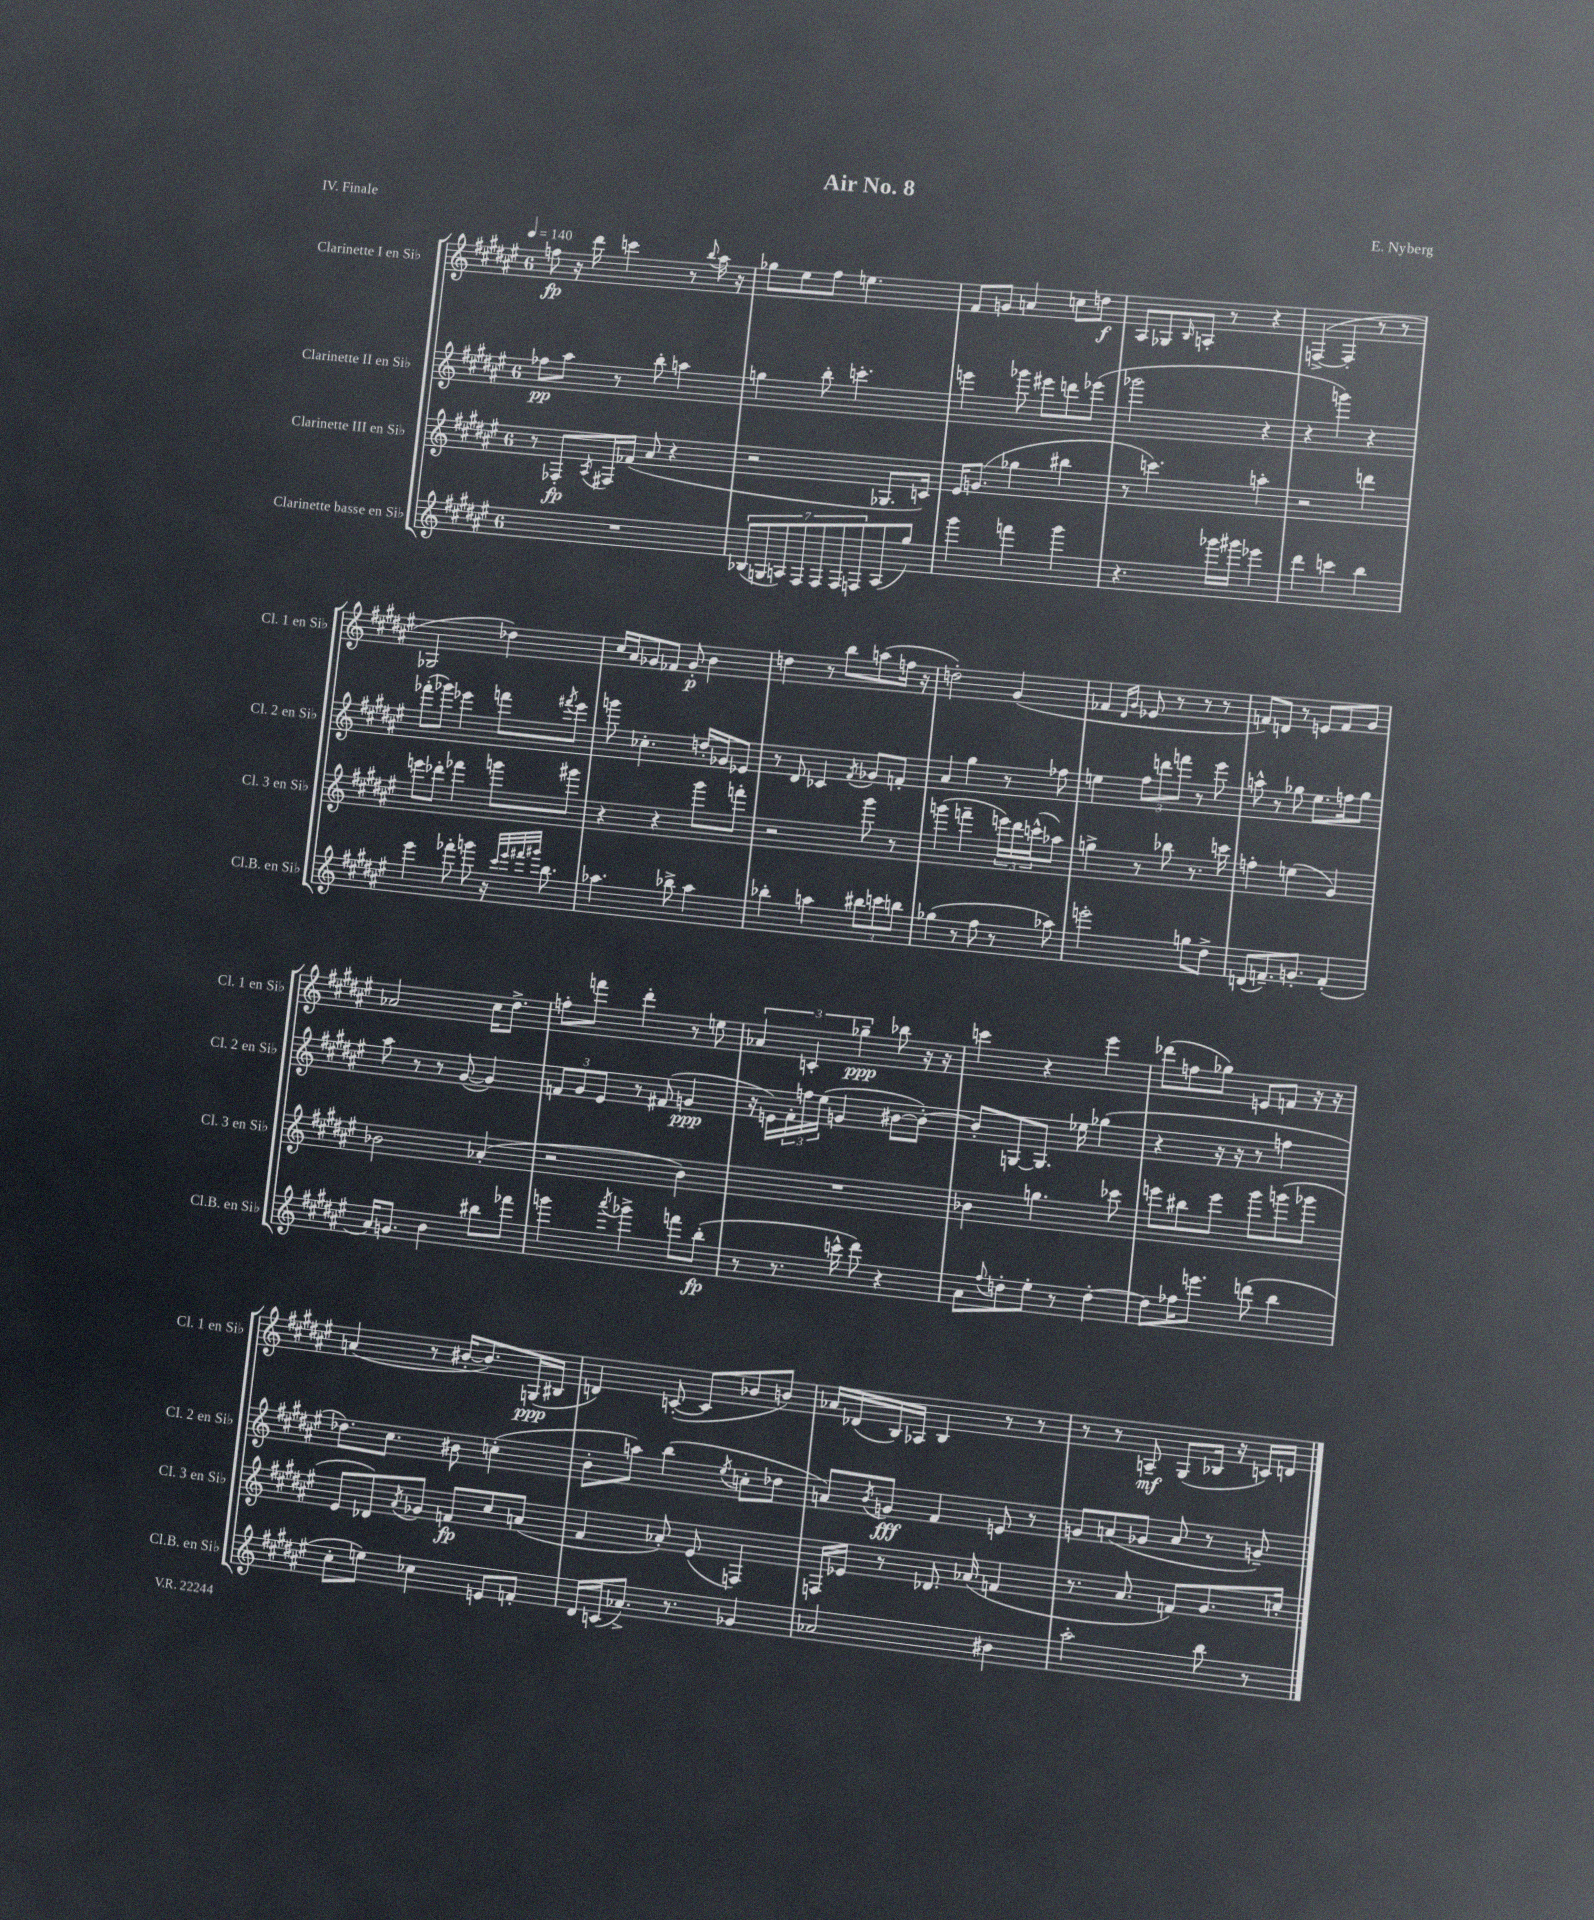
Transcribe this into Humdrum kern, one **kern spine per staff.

**kern	**dynam	**kern	**dynam	**kern	**dynam	**kern	**dynam
*part4	*part4	*part3	*part3	*part2	*part2	*part1	*part1
*staff4	*staff4	*staff3	*staff3	*staff2	*staff2	*staff1	*staff1
*I"Clarinette basse en Si♭	*	*I"Clarinette III en Si♭	*	*I"Clarinette II en Si♭	*	*I"Clarinette I en Si♭	*
*I'Cl.B. en Si♭	*	*I'Cl. 3 en Si♭	*	*I'Cl. 2 en Si♭	*	*I'Cl. 1 en Si♭	*
*clefG2	*	*clefG2	*	*clefG2	*	*clefG2	*
*k[f#c#g#d#a#e#]	*	*k[f#c#g#d#a#e#]	*	*k[f#c#g#d#a#e#]	*	*k[f#c#g#d#a#e#]	*
*M6/8	*	*M6/8	*	*M6/8	*	*M6/8	*
*MM140	*	*MM140	*	*MM140	*	*MM140	*
=1	=1	=1	=1	=1	=1	=1	=1
2.r	.	8r	.	8ff-X\L	pp	8ffn\	fp
.	.	8F-X'/L	fp	8aa#\J	.	16r	.
.	.	.	.	.	.	16ddd#\	.
.	.	8qA#/	.	.	.	.	.
.	.	16F#X/L	.	8r	.	4cccn\	.
.	.	(16f-X/JJ	.	.	.	.	.
.	.	8a#/	.	8bb'\	.	.	.
.	.	4r	.	4aan\	.	8r	.
.	.	.	.	.	.	8qqbb/	.
.	.	.	.	.	.	16aa#\	.
.	.	.	.	.	.	16r	.
=2	=2	=2	=2	=2	=2	=2	=2
(14B-X/L	.	2r	.	4ggn\	.	8gg-X\L	.
14Gn/	.	.	.	.	.	.	.
.	.	.	.	.	.	8ee#\	.
14An/)	.	.	.	.	.	.	.
14F#/	.	.	.	.	.	.	.
.	.	.	.	8bb'\	.	8ff#\J	.
14F#/	.	.	.	.	.	.	.
14F#/	.	.	.	.	.	.	.
.	.	.	.	4.cccn'\	.	4.een\	.
14Fn/	.	.	.	.	.	.	.
(8A/	.	8.G-X/L	.	.	.	.	.
8gg#/J)	.	.	.	.	.	.	.
.	.	16cn/Jk)	.	.	.	.	.
=3	=3	=3	=3	=3	=3	=3	=3
4ggg#\	.	16e#/KL	.	4eeen\	.	8f#/L	.
.	.	(8.gn/J	.	.	.	.	.
.	.	.	.	.	.	8gn/J	.
4fffn\	.	4gg-X\	.	8ggg-X\	.	4an/	.
.	.	.	.	8eee#X\L	.	.	.
4ggg#\	.	4bb#X\	.	8dddn\	.	8ccn\L	.
.	.	.	.	(8eee-X\J	.	8ddn\J	f
=4	=4	=4	=4	=4	=4	=4	=4
4.r	.	8r	.	2ggg-X\	.	8A#/L	.
.	.	4.cccn\)	.	.	.	8G-X/	.
.	.	.	.	.	.	16qqB/	.
.	.	.	.	.	.	8An'/J	.
16ggg-X\LL	.	.	.	.	.	8r	.
16ggg#X\JJ	.	.	.	.	.	.	.
4eee-X\	.	4aan'\	.	4r	.	4r	.
=5	=5	=5	=5	=5	=5	=5	=5
4ddd#\	.	2r	.	4r	.	([4Fn^/	.
4cccn\	.	.	.	4gggn\)	.	4F'/]	.
4bb\	.	4dddn\	.	4r	.	8r	.
.	.	.	.	.	.	8r	.
!!LO:LB:g=z
=6	=6	=6	=6	=6	=6	=6	=6
4eee#\	.	8eeen\L	.	(8fff-X'\L	.	2G-X/	.
.	.	8ddd-X'\J	.	8ggg-X\J)	.	.	.
8fff-X'\	.	4fff-X\	.	4eee-X\	.	.	.
8gggn\	.	.	.	.	.	.	.
16r	.	8gggn\L	.	8fffn\L	.	4dd-X\)	.
32qqccc#/LLL	.	.	.	.	.	.	.
32qqeee#/	.	.	.	.	.	.	.
32qqfff#X/	.	.	.	.	.	.	.
32qqggg#X/JJJ	.	.	.	.	.	.	.
8.bb\	.	.	.	.	.	.	.
.	.	.	.	8qfff#X/	.	.	.
.	.	8ggg#X\J	.	8eee-\J	.	.	.
=7	=7	=7	=7	=7	=7	=7	=7
4.aa-X\	.	4r	.	8gggn\	.	16cc#/LL	.
.	.	.	.	.	.	16a#/J	.
.	.	.	.	4.cc-X'\	.	8g-X/	.
.	.	4r	.	.	.	8f-X/J	.
8bb-X^\	.	.	.	.	.	8g-'/	p
4aa-\	.	8ggg#\L	.	16ddn'/LL	.	4b\	.
.	.	.	.	16g-X/J	.	.	.
.	.	8fffn'\J	.	8e-X/J	.	.	.
=8	=8	=8	=8	=8	=8	=8	=8
4bb-X'\	.	2r	.	8r	.	4ddn\	.
.	.	.	.	8d#/	.	.	.
4aan\	.	.	.	4c-X/	.	8r	.
.	.	.	.	.	.	8bb\L	.
.	.	.	.	8qf#/	.	.	.
12bb#X\L	.	8ggg#\	.	8g-X/L	.	(8aan\	.
12cccn\	.	.	.	.	.	.	.
.	.	8r	.	8fn'/J	.	16ffn\Jk	.
12bbn\J	.	.	.	.	.	.	.
.	.	.	.	.	.	16r	.
=9	=9	=9	=9	=9	=9	=9	=9
(4gg-X\	.	(4gggn\	.	4a#/	.	2ddn'\)	.
8r	.	4fffn~\	.	4gg#\	.	.	.
8ff#\	.	.	.	.	.	.	.
8r	.	24eeen\LL)	.	8r	.	(4g#/	.
.	.	24ddd#\	.	.	.	.	.
.	.	(24cccn^^\J	.	.	.	.	.
8aa-X\)	.	8aa-X\J)	.	8ff-X\	.	.	.
=10	=10	=10	=10	=10	=10	=10	=10
2eeen'\	.	4ggn^\	.	4een\	.	4f-X/	.
.	.	.	.	.	.	16qqd#/LL	.
.	.	.	.	.	.	16qqg#/JJ	.
.	.	8r	.	12ff#\L	.	8e-X/	.
.	.	.	.	12dddn\	.	.	.
.	.	8bb-X\	.	.	.	8r	.
.	.	.	.	12fffn\J	.	.	.
8ggn\L	.	8.r	.	8r	.	8r	.
8dd#^\J	.	.	.	8eee#\	.	8r	.
.	.	16cccn\	.	.	.	.	.
=11	=11	=11	=11	=11	=11	=11	=11
(8dn/L	.	4ffn'\	.	8aan^^\	.	8fn/L)	.
8.fn~/)	.	.	.	8r	.	8dn/J	.
.	.	(4een\	.	8gg-X\	.	8r	.
8.gn'/J	.	.	.	.	.	.	.
.	.	.	.	8.ee#\L	.	8en/L	.
(4f'/	.	4g#/)	.	.	.	8f/	.
.	.	.	.	16ffn\k	.	.	.
.	.	.	.	8gg-\J	.	8g#/J	.
!!LO:LB:g=z
=12	=12	=12	=12	=12	=12	=12	=12
16a#/KL)	.	2b-X\	.	8aa#\	.	2a-X/	.
8.gn/J	.	.	.	.	.	.	.
.	.	.	.	8r	.	.	.
4b\	.	.	.	8r	.	.	.
.	.	.	.	([8g#/	.	.	.
8bb#X\L	.	(4a-X'/	.	4g#/])	.	16cc#\KL	.
.	.	.	.	.	.	8.dd#^\J	.
8fff-X\J	.	.	.	.	.	.	.
=13	=13	=13	=13	=13	=13	=13	=13
4gggn\	.	2r	.	12fn/L	.	8ffn'\L	.
.	.	.	.	12g#/	.	.	.
.	.	.	.	.	.	8fffn\J	.
.	.	.	.	12e#/J	.	.	.
8qaaa#/	.	.	.	.	.	.	.
4ggg-X^\	.	.	.	8r	.	4ddd#'\	.
.	.	.	.	(8f#X/	.	.	.
8fffn\L	.	4b\)	.	4gn/	ppp	8r	.
(8bb'\J	fp	.	.	.	.	8een\	.
=14	=14	=14	=14	=14	=14	=14	=14
8r	.	2.r	.	16r	.	6a-X/	.
.	.	.	.	16en\LL)	.	.	.
8.r	.	.	.	24f#'\	.	.	.
.	.	.	.	24ffn\	.	6cn'/	.
.	.	.	.	(24ee#\JJ	.	.	.
.	.	.	.	4gn/	.	.	.
16cccn^^\	.	.	.	.	.	.	.
.	.	.	.	.	.	6gg-X~\	ppp
8ddd#\)	.	.	.	.	.	.	.
4r	.	.	.	[8b#X\L	.	8bb-X\	.
.	.	.	.	8b#'\J_)	.	16r	.
.	.	.	.	.	.	16r	.
=15	=15	=15	=15	=15	=15	=15	=15
8a#\L	.	4b-X\	.	8b#'/L]	.	4cccn\	.
8qqff#/	.	.	.	.	.	.	.
8ddn'\	.	.	.	[8Gn/	.	.	.
8ee#'\J	.	4.ggn\	.	8.G/J]	.	4r	.
8r	.	.	.	.	.	.	.
.	.	.	.	16ee-X\	.	.	.
[4dd'\	.	.	.	(4gg-X\	.	4eee#\	.
.	.	8ccc-X\	.	.	.	.	.
=16	=16	=16	=16	=16	=16	=16	=16
8dd\L]	.	8eeen\L	.	4r	.	(8ddd-X\L	.
16ff-X\K	.	8bb#X\	.	.	.	8ffn\	.
8.eeen\J	.	.	.	.	.	.	.
.	.	8eee\J	.	16r	.	8gg-X\J)	.
.	.	.	.	16r	.	.	.
(8dddn\	.	8ggg#\L	.	8r	.	8en/L	.
4bb\	.	(8gggn\	.	4ffn\	.	8fn/J	.
.	.	8ggg-X\J	.	.	.	16r	.
.	.	.	.	.	.	16r	.
!!LO:LB:g=z
=17	=17	=17	=17	=17	=17	=17	=17
8cc#'\L	.	8e#/L	.	8.dd-X\L)	.	(4an/	.
8een\J)	.	8d-X/)	.	.	.	.	.
.	.	.	.	8.cc#\J	.	.	.
.	.	8qa#/	.	.	.	.	.
4cc-X\	.	8g-X/J	.	.	.	8r	.
.	.	8fn/L	fp	8b#X\	.	[16b#X'/KL	.
.	.	.	.	.	.	8.b#/])	.
8en/L	.	8cc#/	.	(4ccn'\	.	.	.
8fn'/J	.	(8an/J	.	.	.	(16Gn/L	ppp
.	.	.	.	.	.	16B#X/JJ	.
=18	=18	=18	=18	=18	=18	=18	=18
16d#/LL	.	4f#/	.	8b'\L	.	4dn/)	.
(16cn/J	.	.	.	.	.	.	.
8.a-X^/J)	.	.	.	8aan\J)	.	.	.
.	.	8a-X'/)	.	(4bb\	.	([8cn'/	.
8.r	.	.	.	.	.	.	.
.	.	(8e#/	.	.	.	8c/L]	.
.	.	.	.	8qee#/	.	.	.
4g-X/	.	4Fn/)	.	8ccn'\L	.	8b-X/	.
.	.	.	.	8dd-X\J	.	8bn/J)	.
=19	=19	=19	=19	=19	=19	=19	=19
2a-X/	.	16Fn/LL	.	8an/L)	.	16a-X/LL	.
.	.	16e-X/JJ	.	.	.	(16d-X/	.
.	.	.	.	8qb/	.	.	.
.	.	8r	.	8gn/J	fff	16B/)	.
.	.	.	.	.	.	16A-X/JJ	.
.	.	8.d-X/	.	4f#/	.	4B/	.
.	.	(16a-X/	.	.	.	.	.
4b#X\	.	4fn/	.	8en/	.	8r	.
.	.	.	.	8r	.	8r	.
=20	=20	=20	=20	=20	=20	=20	=20
2aa#'\	.	8.r	.	8gn/L	.	8r	.
.	.	.	.	(8an/	.	8r	.
.	.	8.a#/	.	.	.	.	.
.	.	.	.	8g-X/J	.	8An~/	mf
.	.	8fn/L)	.	8a/	.	(8G#/L	.
8bb\	.	8.g#/	.	8r	.	16B-X/Jk	.
.	.	.	.	.	.	16r	.
8r	.	.	.	8gn~/)	.	16cn/LL)	.
.	.	16ccn'/Jk	.	.	.	16dn/JJ	.
==	==	==	==	==	==	==	==
*-	*-	*-	*-	*-	*-	*-	*-
